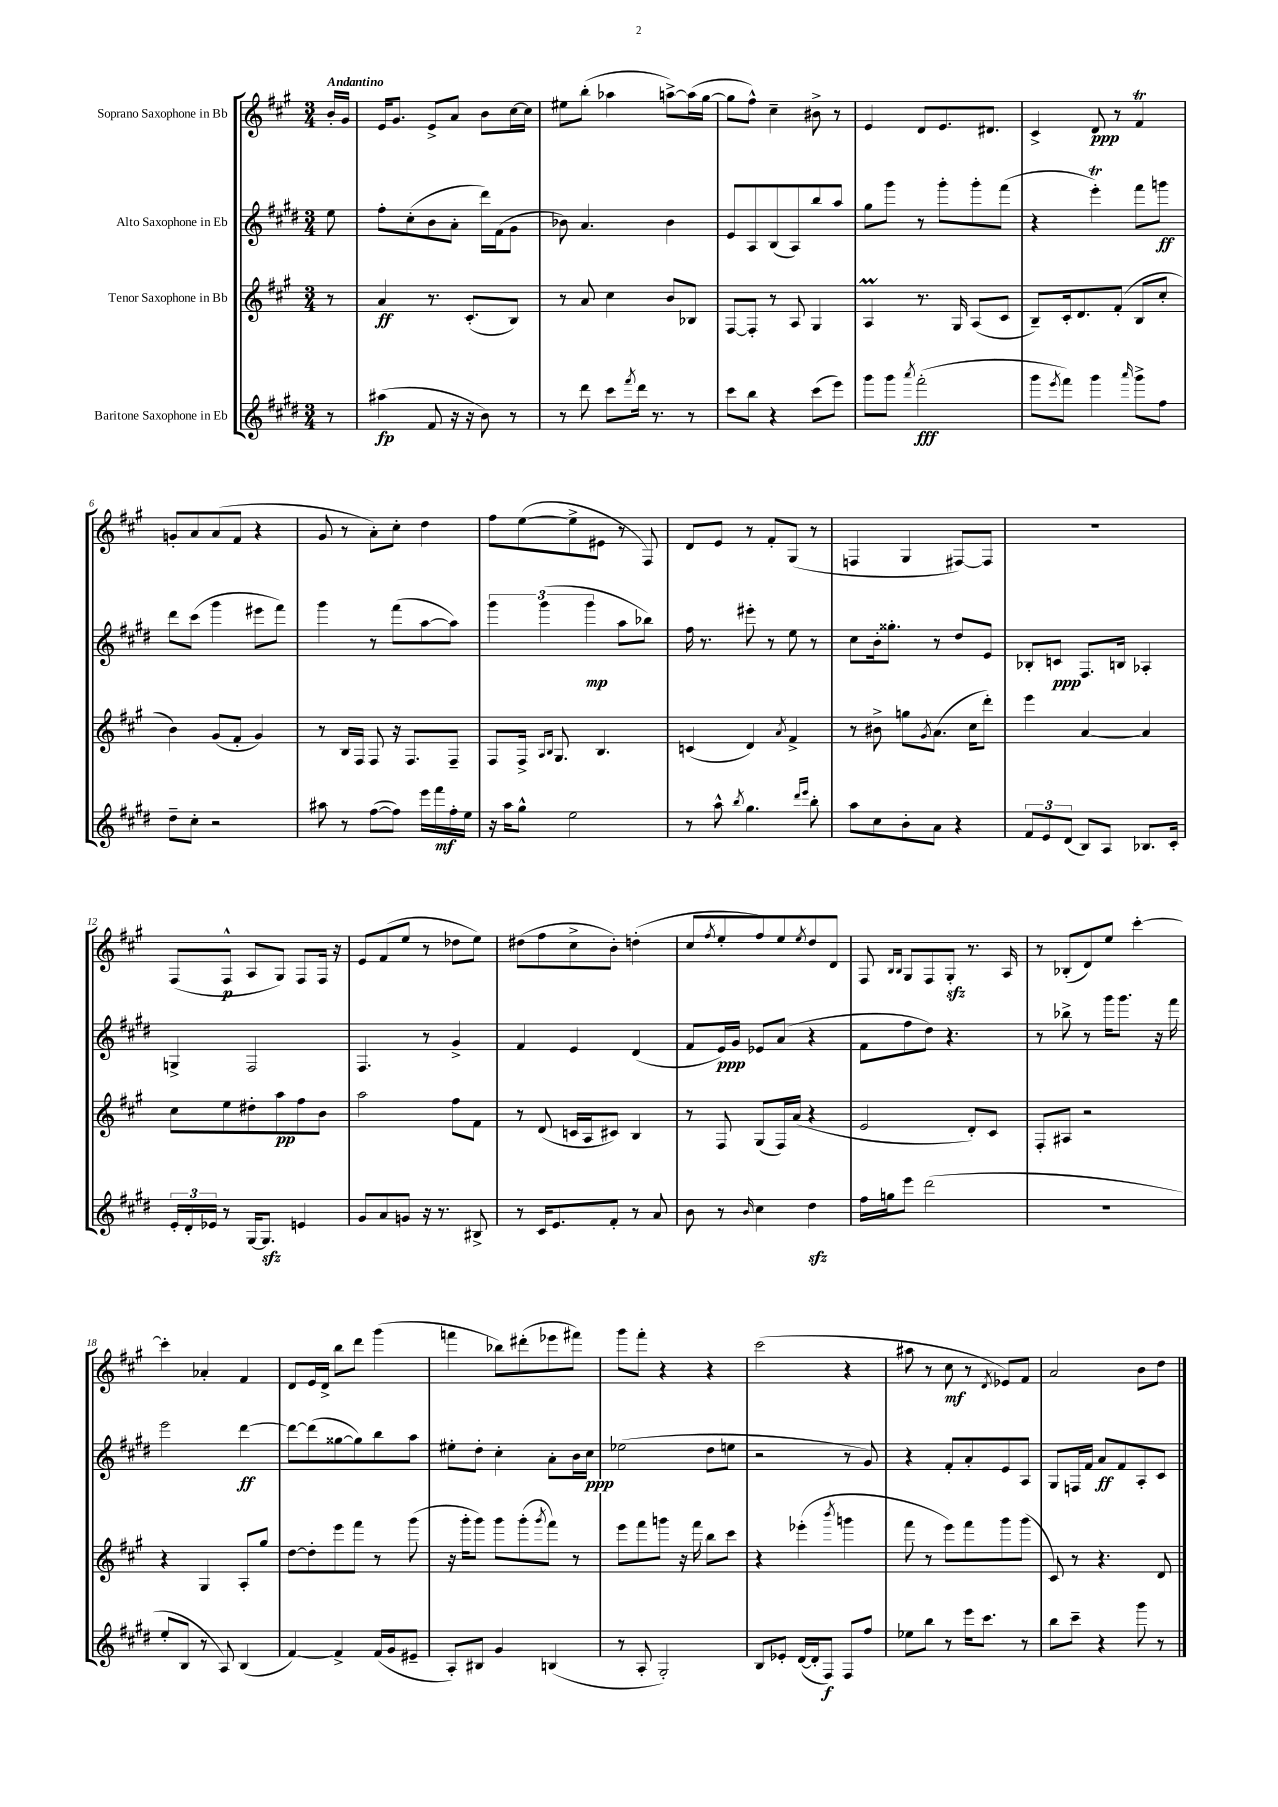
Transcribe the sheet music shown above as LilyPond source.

<<
\new StaffGroup <<
\new Staff = "s0" \with { instrumentName = "Soprano Saxophone in Bb" } {
    \clef treble \key a \major \numericTimeSignature \time 3/4 \partial 8 \tempo "Andantino"
    b'16-. gis'16 |
    e'16 gis'8. e'8-> a'8 b'8 cis''16~ cis''16 |
    eis''8 b''8-.( aes''4 a''8~->) a''16( gis''16~ |
    gis''8 fis''8-^) cis''4-- bis'8-> r8 |
    e'4 d'8 e'8. dis'8. |
    cis'4-> d'8\ppp r8 fis'4\trill |
    g'8-. a'8 a'8( fis'8 r4 |
    gis'8 r8 a'8-.) cis''8-. d''4 |
    fis''8 e''8~( e''8-> eis'8 r8 fis8) |
    d'8 e'8 r8 fis'8-. gis8( r8 |
    f4 gis4 fis8~) fis8 |
    R2. |
    fis8( fis8-^\p a8 gis8) fis8 fis16 r16 |
    e'8 fis'8( e''8 r8 des''8 e''8) |
    dis''8( fis''8 cis''8-> b'8-.) d''4-.( |
    cis''8 \acciaccatura { fis''8 } e''8-. fis''8) e''8 \acciaccatura { e''8 } d''8 d'8 |
    fis8 \grace { b16 b16 } gis8 fis8 gis8-.\sfz r8. a16 |
    r8 bes8-.( d'8) e''8 cis'''4~-. |
    cis'''4-. aes'4-. fis'4 |
    d'8 e'16 d'16-> b''8 d'''8 gis'''4( |
    f'''4 bes''8) dis'''8-.( ees'''8 fis'''8) |
    gis'''8 fis'''8-. r4 r4 |
    cis'''2( r4 |
    ais''8 r8 cis''8\mf r8 \acciaccatura { d'8 } ees'8) fis'8 |
    a'2 b'8 d''8 \bar "|." |
}
\new Staff = "s1" \with { instrumentName = "Alto Saxophone in Eb" } {
    \clef treble \key e \major \numericTimeSignature \time 3/4 \partial 8
    e''8 |
    fis''8-. cis''8-.( b'8 a'8-. dis'''16) fis'16( gis'8 |
    bes'8) a'4. bes'4 |
    e'8 a8 b8( a8) b''8 a''8 |
    gis''8 gis'''8 r8 gis'''8-. gis'''8-. fis'''8( |
    r4 e'''4-.\trill) fis'''8 g'''8\ff |
    dis'''8 cis'''8( gis'''4 eis'''8 fis'''8) |
    gis'''4 r8 fis'''8( a''8~ a''8) |
    \tuplet 3/2 { gis'''4 gis'''4( gis'''4\mp } a''8 bes''8) |
    fis''16 r8. eis'''8-. r8 e''8 r8 |
    cis''8 b'16-. gisis''8.-. r8 dis''8 e'8 |
    bes8-. c'8\ppp fis8. b16 aes4-. |
    g4-> fis2 |
    fis4. r8 gis'4-> |
    fis'4 e'4 dis'4( |
    fis'8 e'16\ppp) gis'16 ees'8 a'8( r4 |
    fis'8 fis''8 dis''8) r4. |
    r8 bes''8-> r8 gis'''16 gis'''8. r16 fis'''16 |
    e'''2 dis'''4~\ff |
    dis'''8~ dis'''8( gisis''8~ gisis''8) b''8 a''8 |
    eis''8-. dis''8-. cis''4-. a'8-. b'16 cis''16\ppp |
    ees''2( dis''8 e''8 |
    r2 r8 gis'8) |
    r4 fis'8-. a'8-. e'8 a8 |
    gis8 f16 fis'16 a'8\ff fis'8 a8-. cis'8 \bar "|." |
}
\new Staff = "s2" \with { instrumentName = "Tenor Saxophone in Bb" } {
    \clef treble \key a \major \numericTimeSignature \time 3/4 \partial 8
    r8 |
    a'4\ff r8. cis'8.-.( b8) |
    r8 a'8 cis''4 b'8 bes8 |
    fis8~ fis8-. r8 a8 gis4 |
    a4\prall r8. gis16 a8( cis'8 |
    b8--) cis'16-. d'8. fis'8-.( b8 cis''8-. |
    b'4) gis'8( fis'8-. gis'4) |
    r8 b16 fis16 fis8 r16 fis8. fis8-- |
    fis8 fis16-> \grace { a16 b16 } gis8. b4. |
    c'4( d'4) \acciaccatura { a'8 } fis'4-> |
    r8 bis'8-> g''8 \acciaccatura { gis'8 } a'8.( cis''16 d'''8-.) |
    e'''4 a'4~ a'4 |
    cis''8 e''8 dis''8-. a''8\pp fis''8 b'8 |
    a''2 fis''8 fis'8 |
    r8 d'8( c'16 a16 cis'8) b4 |
    r8 fis8 gis8( fis16) a'16( r4 |
    e'2 d'8-.) cis'8 |
    fis8-. ais8 r2 |
    r4 gis4 a8-. gis''8 |
    d''8~ d''8-. e'''8 fis'''8 r8 gis'''8( |
    r16 gis'''16-. gis'''8) gis'''8 gis'''8-.( \acciaccatura { gis'''8 } fis'''8) r8 |
    e'''8 fis'''8 g'''8 r16 fis'''16 b''8 cis'''8 |
    r4 ees'''4-.( \acciaccatura { b'''8 } g'''4 |
    fis'''8 r8 e'''8) fis'''8 gis'''8 gis'''8( |
    cis'8) r8 r4. d'8 \bar "|." |
}
\new Staff = "s3" \with { instrumentName = "Baritone Saxophone in Eb" } {
    \clef treble \key e \major \numericTimeSignature \time 3/4 \partial 8
    r8 |
    ais''4\fp( fis'8 r16 r16 b'8) r8 |
    r8 dis'''8 cis'''8 \acciaccatura { fis'''8 } dis'''16 r8. r8 |
    cis'''8 b''8 r4 cis'''8( e'''8) |
    gis'''8 gis'''8 \acciaccatura { a'''8 } fis'''2-.\fff( |
    gis'''8 \acciaccatura { e'''8 } fis'''8) gis'''4 \grace { a'''16 } gis'''8-> fis''8 |
    dis''8-- cis''8-. r2 |
    ais''8 r8 fis''8~( fis''8) e'''16 fis'''16\mf fis''16-. e''16 |
    r16 a''16 gis''8-^ e''2 |
    r8 a''8-^ \acciaccatura { b''8 } gis''4. \grace { dis'''16 e'''16 } b''8-. |
    a''8 cis''8 b'8-. a'8 r4 |
    \tuplet 3/2 { fis'8 e'8 dis'8( } b8) a8 bes8. cis'16-. |
    \tuplet 3/2 { e'16-. dis'16-. ees'16 } r8 gis16~ gis8.\sfz e'4 |
    gis'8 a'8 g'8 r16 r8. bis8-> |
    r8 cis'16 e'8. fis'8-. r8 a'8 |
    b'8 r8 \grace { b'16 } cis''4 dis''4\sfz |
    fis''16 g''16 e'''8 dis'''2( |
    R2. |
    e''8-. b8 r8 a8) b4( |
    fis'4~) fis'4-> fis'16( gis'16 eis'8-- |
    a8-.) bis8 gis'4 b4( |
    r8 a8-. gis2-.) |
    b8 ees'8-. dis'16~( dis'16-. fis8\f) fis8 fis''8 |
    ees''8 b''8 r8 e'''16 cis'''8. r8 |
    b''8 cis'''8-- r4 gis'''8 r8 \bar "|." |
}
>>
>>
